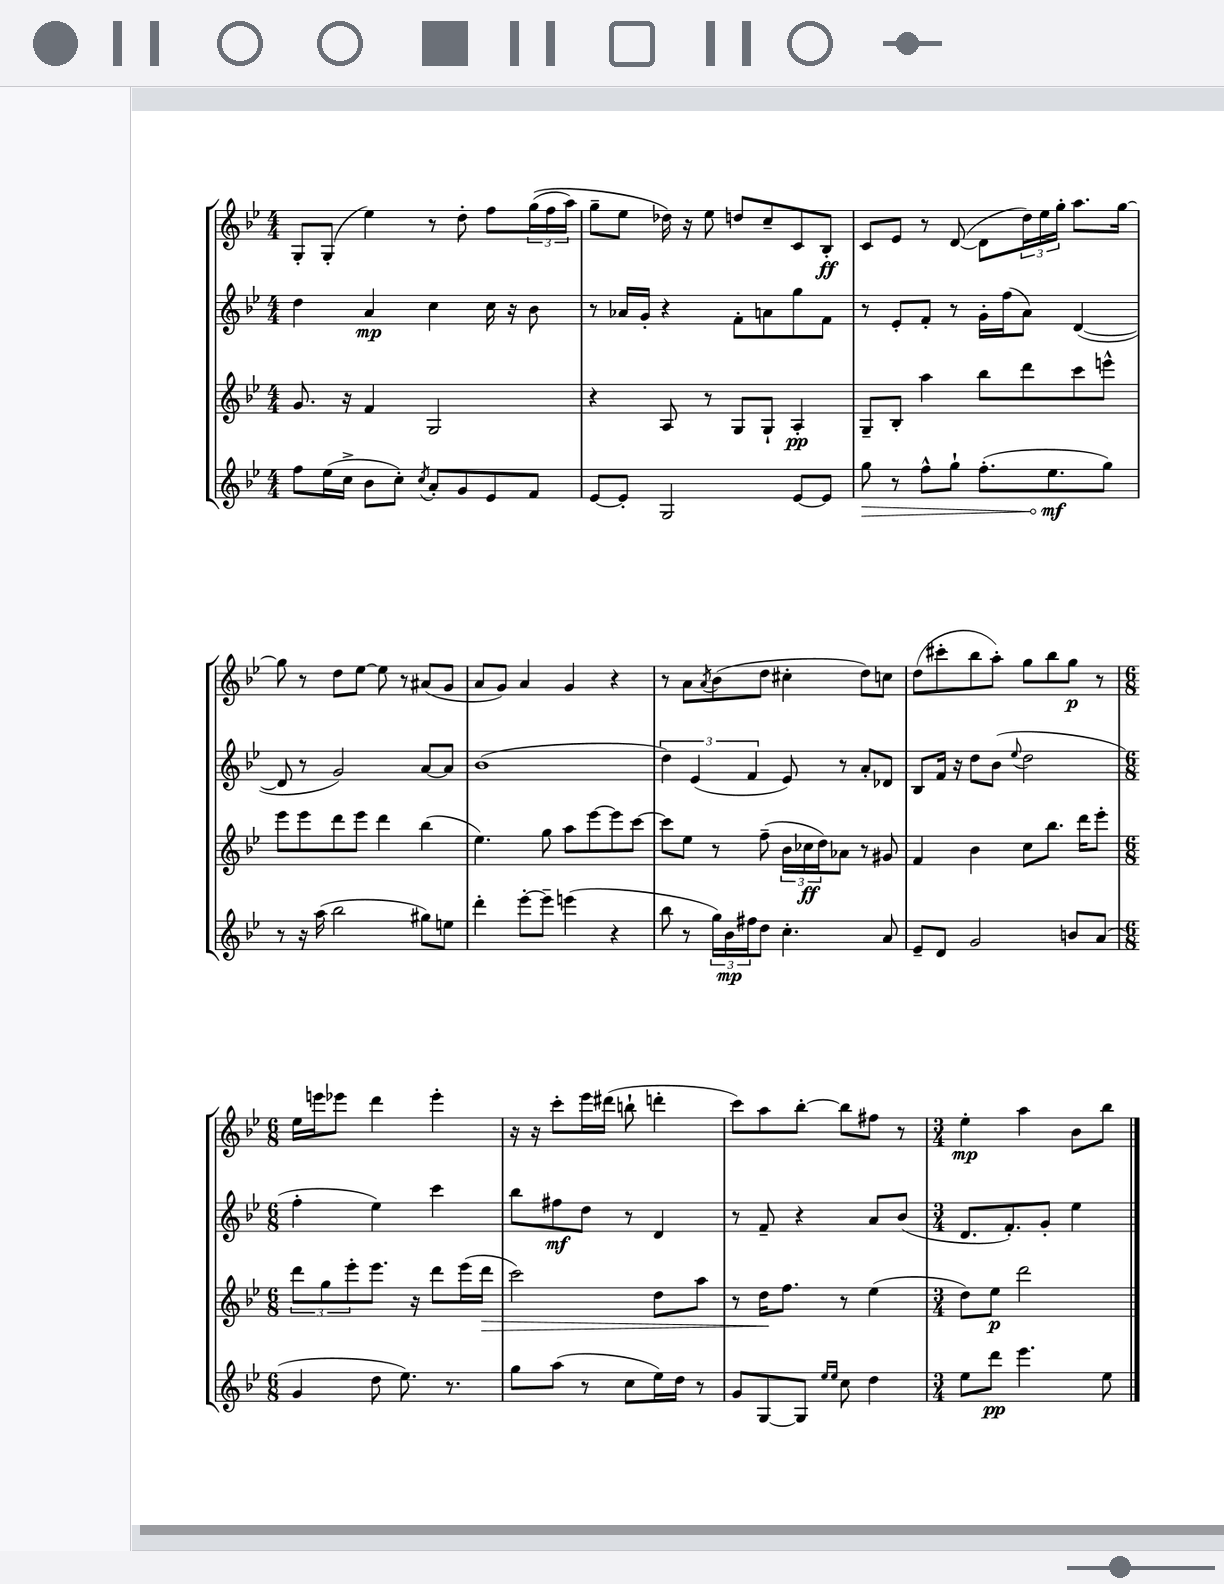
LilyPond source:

<<
\new StaffGroup <<
\new Staff = "s0" {
    \clef treble \key bes \major \numericTimeSignature \time 4/4
    g8-. g8-.( ees''4) r8 d''8-. f''8 \tuplet 3/2 { g''16(\( f''16 a''16) } |
    g''8-- ees''8 des''16\) r16 ees''8 d''8 c''8-- c'8 bes8-.\ff |
    c'8 ees'8 r8 d'8~( d'8 \tuplet 3/2 { d''16) ees''16 g''16-. } a''8. g''16~ |
    g''8 r8 d''8 ees''8~ ees''8 r8 ais'8( g'8 |
    a'8 g'8) a'4 g'4 r4 |
    r8 a'8 \acciaccatura { a'8 } bes'8( d''8 cis''4-. d''8) c''8 |
    d''8( cis'''8-. bes''8 a''8-.) g''8 bes''8 g''8\p r8 |
    \numericTimeSignature \time 6/8 ees''16 e'''16 ees'''8 d'''4 ees'''4-. |
    r16 r16 c'''8-. ees'''16 dis'''16( b''8-! d'''4-. |
    c'''8) a''8 bes''8~-. bes''8 fis''8 r8 |
    \numericTimeSignature \time 3/4 ees''4-.\mp a''4 bes'8 bes''8 \bar "|." |
}
\new Staff = "s1" {
    \clef treble \key bes \major \numericTimeSignature \time 4/4
    d''4 a'4\mp c''4 c''16 r16 bes'8 |
    r8 aes'16 g'16-. r4 f'8-. a'8 g''8 f'8 |
    r8 ees'8-. f'8-. r8 g'16-. f''16( a'8) d'4~( |
    d'8 r8 g'2) a'8~ a'8 |
    bes'1( |
    \tuplet 3/2 { d''4) ees'4( f'4 } ees'8) r8 a'8-. des'8 |
    bes8 f'16 r16 d''8 bes'8( \appoggiatura { ees''8 } d''2 |
    \numericTimeSignature \time 6/8 f''4-. ees''4) c'''4 |
    bes''8 fis''8\mf d''8 r8 d'4 |
    r8 f'8-- r4 a'8 bes'8( |
    \numericTimeSignature \time 3/4 d'8. f'8.-.) g'8-. ees''4 \bar "|." |
}
\new Staff = "s2" {
    \clef treble \key bes \major \numericTimeSignature \time 4/4
    g'8. r16 f'4 g2 |
    r4 a8 r8 g8 g8-! a4-.\pp |
    g8-- bes8-. a''4 bes''8 d'''8 c'''8 e'''8-^ |
    ees'''8 ees'''8 d'''8 ees'''8 d'''4 bes''4( |
    ees''4.) g''8 a''8 ees'''8~ ees'''8 c'''8~ |
    c'''8 ees''8 r8 f''8--( \tuplet 3/2 { bes'16 ces''16\ff d''16) } aes'8 r8 gis'8 |
    f'4 bes'4 c''8 bes''8. d'''16 ees'''8-. |
    \numericTimeSignature \time 6/8 \tuplet 3/2 { d'''8 g''8 ees'''8-. } ees'''8. r16 d'''8 ees'''16( d'''16\> |
    c'''2) d''8 a''8 |
    r8 d''16\! f''8. r8 ees''4( |
    \numericTimeSignature \time 3/4 d''8) ees''8\p d'''2 \bar "|." |
}
\new Staff = "s3" {
    \clef treble \key bes \major \numericTimeSignature \time 4/4
    f''8 ees''16( c''16-> bes'8 c''8-.) \acciaccatura { c''8 } a'8-. g'8 ees'8 f'8 |
    ees'8~ ees'8-. g2 ees'8~ ees'8 |
    \once \override Hairpin.circled-tip = ##t g''8\> r8 f''8-^ g''8-! f''8.-.( ees''8.\mf\! g''8) |
    r8 r16 a''16( bes''2 gis''8) e''8 |
    d'''4-. ees'''8~-. ees'''8-- e'''4( r4 |
    bes''8 r8 \tuplet 3/2 { g''16) bes'16\mp fis''16 } d''8 c''4.-. a'8 |
    ees'8-- d'8 g'2 b'8 a'8( |
    \numericTimeSignature \time 6/8 g'4 d''8 ees''8.) r8. |
    g''8 a''8( r8 c''8 ees''16) d''16 r8 |
    g'8 g8~ g8 \grace { ees''16 ees''16 } c''8 d''4 |
    \numericTimeSignature \time 3/4 ees''8 d'''8\pp ees'''4. ees''8 \bar "|." |
}
>>
>>
\layout { \context { \Score \remove "Bar_number_engraver" } }
